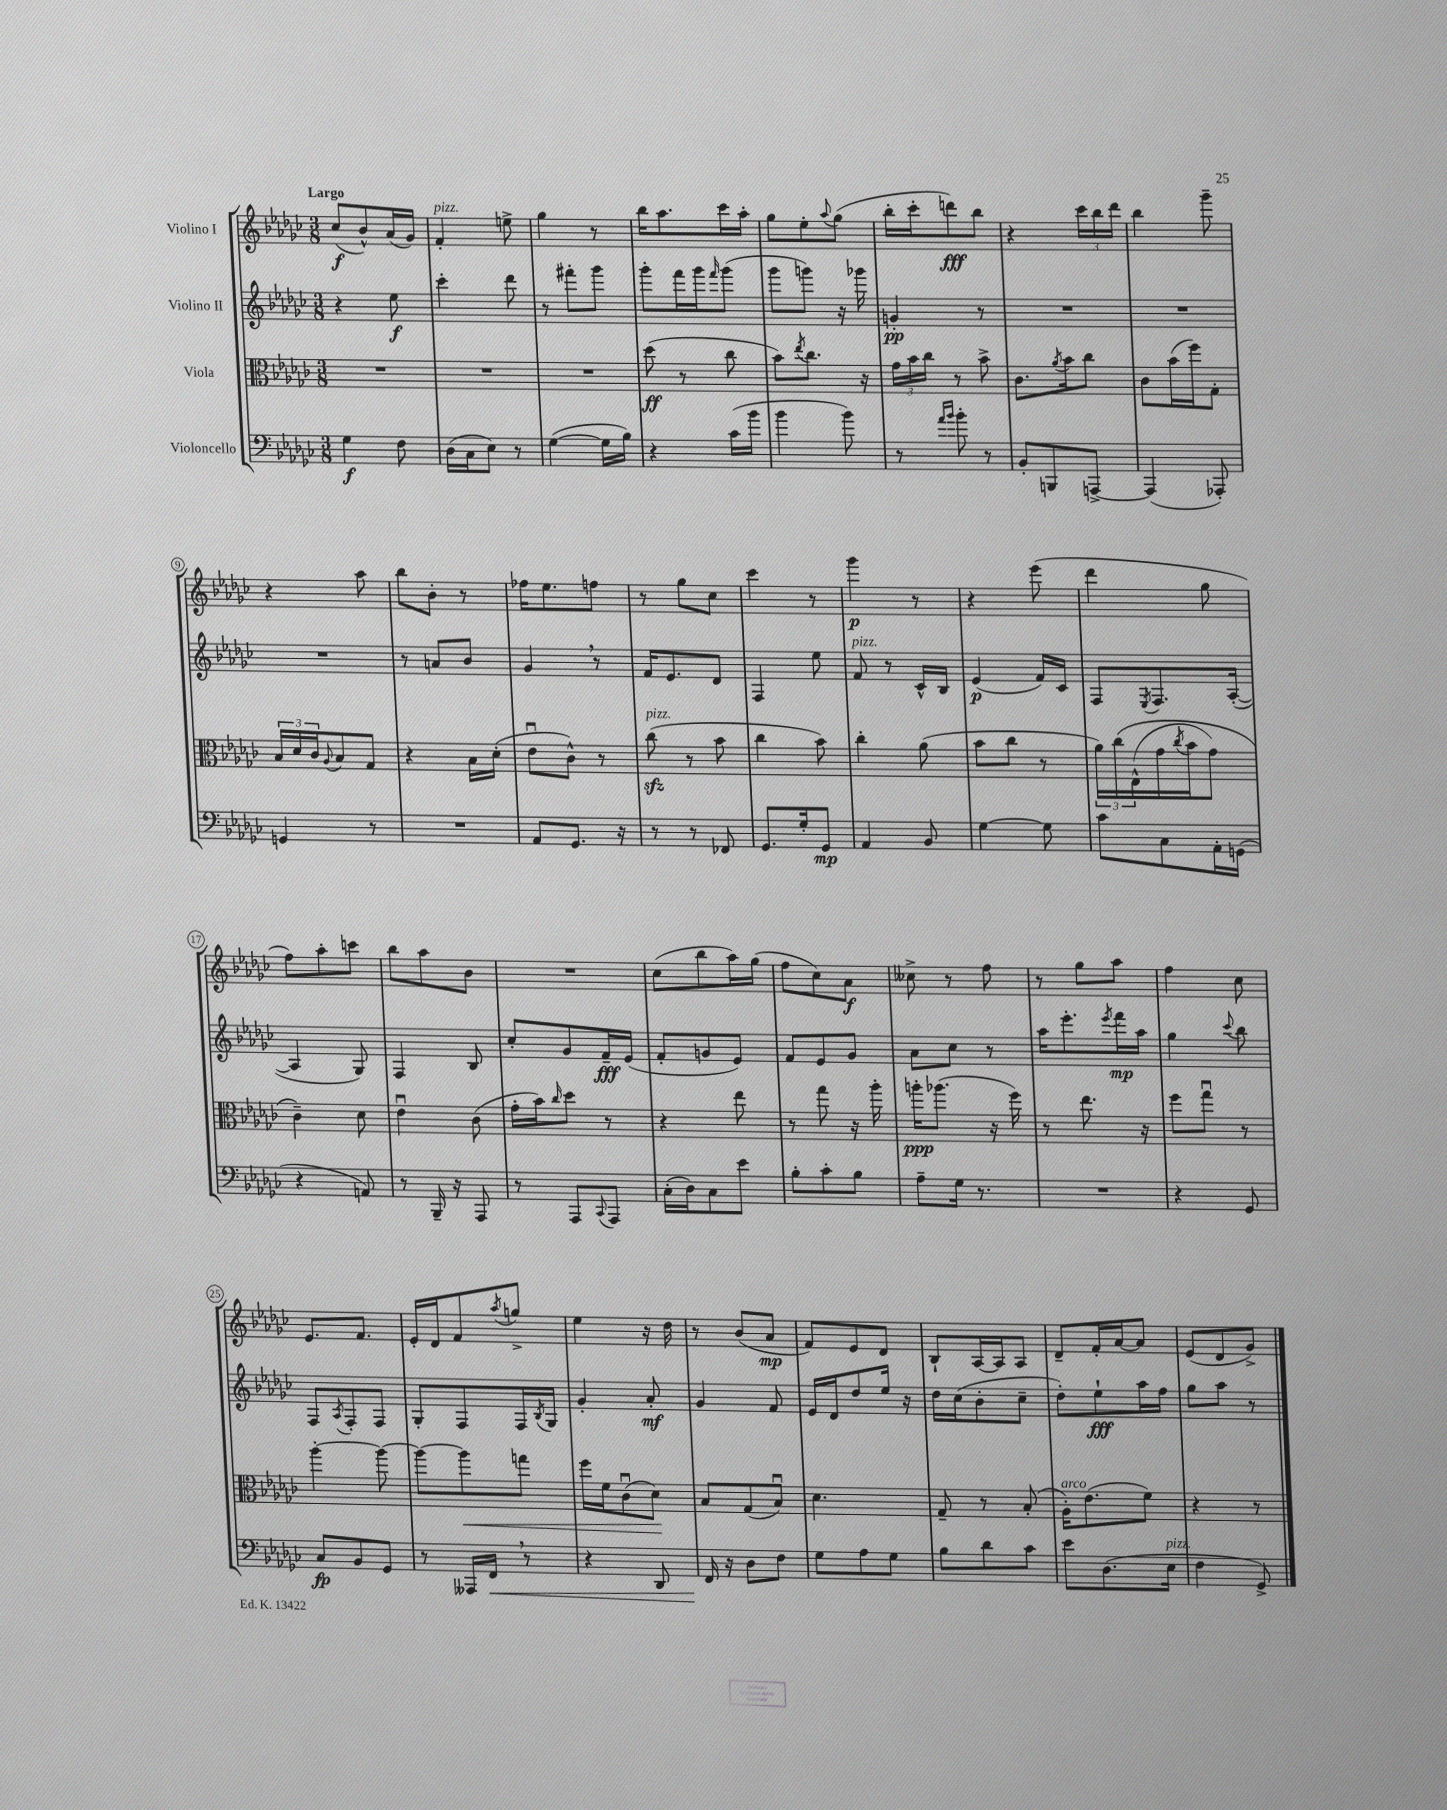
<<
\new StaffGroup <<
\new Staff = "s0" \with { instrumentName = "Violino I" } {
    \clef treble \key ges \major \numericTimeSignature \time 3/8 \tempo "Largo"
    ces''8\f( bes'8-^) aes'16( ges'16) |
    f'4-.^\markup { \italic "pizz." } e''8-> |
    ges''4 r8 |
    bes''16 aes''8. ces'''16 aes''16-. |
    ges''8 ees''8-. \appoggiatura { aes''8 } ges''8( |
    bes''16-. ces'''16-. d'''8\fff) bes''8 |
    r4 \tuplet 3/2 { ces'''16 bes''16 des'''16 } |
    bes''4 ges'''8-- |
    r4 aes''8 |
    bes''8 bes'8-. r8 |
    fes''16 ees''8. f''8 |
    r8 ges''8 ces''8 |
    ces'''4 r8 |
    ges'''4\p r8 |
    r4 ees'''8( |
    des'''4 ges''8 |
    f''8) aes''8-. c'''8 |
    bes''8 aes''8 bes'8 |
    R4. |
    ces''8( bes''8 aes''16) ges''16( |
    f''8 ces''8) aes'8\f |
    ceses''8-> r8 f''8 |
    r8 ges''8 aes''8 |
    f''4 ces''8 |
    ees'8. f'8. |
    ees'16-. des'16 f'8 \acciaccatura { aes''8 } g''8-> |
    ees''4 r16 des''16 |
    r8 bes'8( aes'8\mp |
    f'8) ees'8 des'8 |
    bes8-! aes16~ aes16 aes8 |
    des'8-- f'16-. aes'16~ aes'8 |
    ees'8( des'8 ges'8->) \bar "|." |
}
\new Staff = "s1" \with { instrumentName = "Violino II" } {
    \clef treble \key ges \major \numericTimeSignature \time 3/8
    r4 ees''8\f |
    ces'''4-. des'''8 |
    r8 fis'''8-. ges'''8 |
    ges'''8-. f'''16 ges'''16 \grace { f'''16 } ges'''8( |
    ges'''8 g'''8) r16 ges'''16 |
    g'4-.\pp r8 |
    R4. |
    R4. |
    R4. |
    r8 a'8 bes'8 |
    ges'4 \breathe r8 |
    f'16 ees'8. des'8 |
    f4 ees''8 |
    f'8^\markup { \italic "pizz." } r8 ces'16-^ bes16 |
    ees'4\p( f'16) ces'16 |
    f8 \acciaccatura { ees8 } f8. aes16~-.( |
    aes4 ges8) |
    f4 bes8 |
    ces''8-. ges'8 f'16--\fff ees'16( |
    f'8-. g'8 ees'8) |
    f'8 ees'8 ges'8 |
    aes'8 ces''8 r8 |
    aes''16 ees'''8.-. \acciaccatura { ees'''8 } f'''16\mp aes''16 |
    ges''4 \appoggiatura { ces'''8 } bes''8 |
    f8 \acciaccatura { aes8 } f8-. f8 |
    ges8-. f8 f16 \acciaccatura { bes8 } ges16 |
    ges'4-. aes'8-.\mf |
    ges'4 f'8 |
    ees'16 des'16 des''8 ees''16 r16 |
    des''16 ces''16( bes'8-. ces''8-- |
    des''8-.) ees''8-!\fff aes''16 f''16 |
    ges''8 aes''8 r8 \bar "|." |
}
\new Staff = "s2" \with { instrumentName = "Viola" } {
    \clef alto \key ges \major \numericTimeSignature \time 3/8
    R4. |
    R4. |
    R4. |
    des''8\ff( r8 ces''8 |
    bes'8) \acciaccatura { ees''8 } ces''8. r16 |
    \tuplet 3/2 { ges'16 bes'16 ces''16 } r8 bes'8-> |
    ces'8. \acciaccatura { aes'8 } bes'16 ces''8 |
    ces'8 bes'16( f''16) ges8-. |
    \tuplet 3/2 { bes16 des'16 ces'16 } \appoggiatura { aes8 } bes8 ges8 |
    r4 bes16 des'16-.( |
    ees'8\downbow ces'8-^) r8 |
    ces''8\sfz^\markup { \italic "pizz." }( r8 bes'8 |
    ces''4 bes'8) |
    ces''4-. aes'8( |
    bes'8 ces''8 r8 |
    \tuplet 3/2 { aes'16) ces''16\( ees16-^( } ges'16 \acciaccatura { ces''8 } bes'16 ges'8) |
    ces'4--\) des'8 |
    ees'4\downbow ces'8( |
    ges'16-. bes'16) \grace { ces''16 } des''8 r8 |
    r4 ees''8 |
    r8 ges''8 r16 aes''16-. |
    a''16-.\ppp aes''8.( r16 f''16) |
    r8 ees''8. r16 |
    f''8 ges''8\downbow r8 |
    aes''4~-. aes''8~ |
    aes''8~ aes''8\< g''8 |
    f''16 f'16 ces'8\downbow( des'8\!) |
    bes8 ges8( bes8\downbow) |
    des'4. |
    ges8-- r8 bes8-.( |
    aes16-.^\markup { \italic "arco" }) ees'8.( f'8) |
    r4 r8 \bar "|." |
}
\new Staff = "s3" \with { instrumentName = "Violoncello" } {
    \clef bass \key ges \major \numericTimeSignature \time 3/8
    ges4\f f8 |
    des16( ces16 ees8) r8 |
    ges4~( ges16 bes16) |
    r4 ces'16( bes'16 |
    bes'4 bes'8) |
    r8 \grace { aes'16 bes'16 } bes'8-. r8 |
    bes,8-. b,,8 a,,8~-> |
    a,,4( aes,,8-.) |
    g,4 r8 |
    R4. |
    aes,8 ges,8. r16 |
    r8 r8 fes,8 |
    ges,8. ges16-. ges,8\mp |
    aes,4 bes,8 |
    ges4~ ges8 |
    ces'8 ces8 aes,16-. g,16( |
    r4 a,8) |
    r8 bes,,16-- r16 aes,,8 |
    r8 aes,,8 \appoggiatura { ces,8 } aes,,8 |
    ces16-.( des16) ces8 ees'8 |
    bes8-. ces'8-. bes8 |
    aes8-- ges16 r8. |
    R4. |
    r4 ges,8 |
    ces8\fp bes,8 ges,8 |
    r8 aeses,,16 f,16\< \breathe r8 |
    r4 des,8 |
    f,16\! r16 des8 f8 |
    ges8 aes8 ges8 |
    bes8 des'8 ces'8 |
    ees'8 des8.( ees16^\markup { \italic "pizz." } |
    f4 ges,8->) \bar "|." |
}
>>
>>
\layout { \context { \Score \override BarNumber.stencil = #(make-stencil-circler 0.1 0.3 ly:text-interface::print) } }
